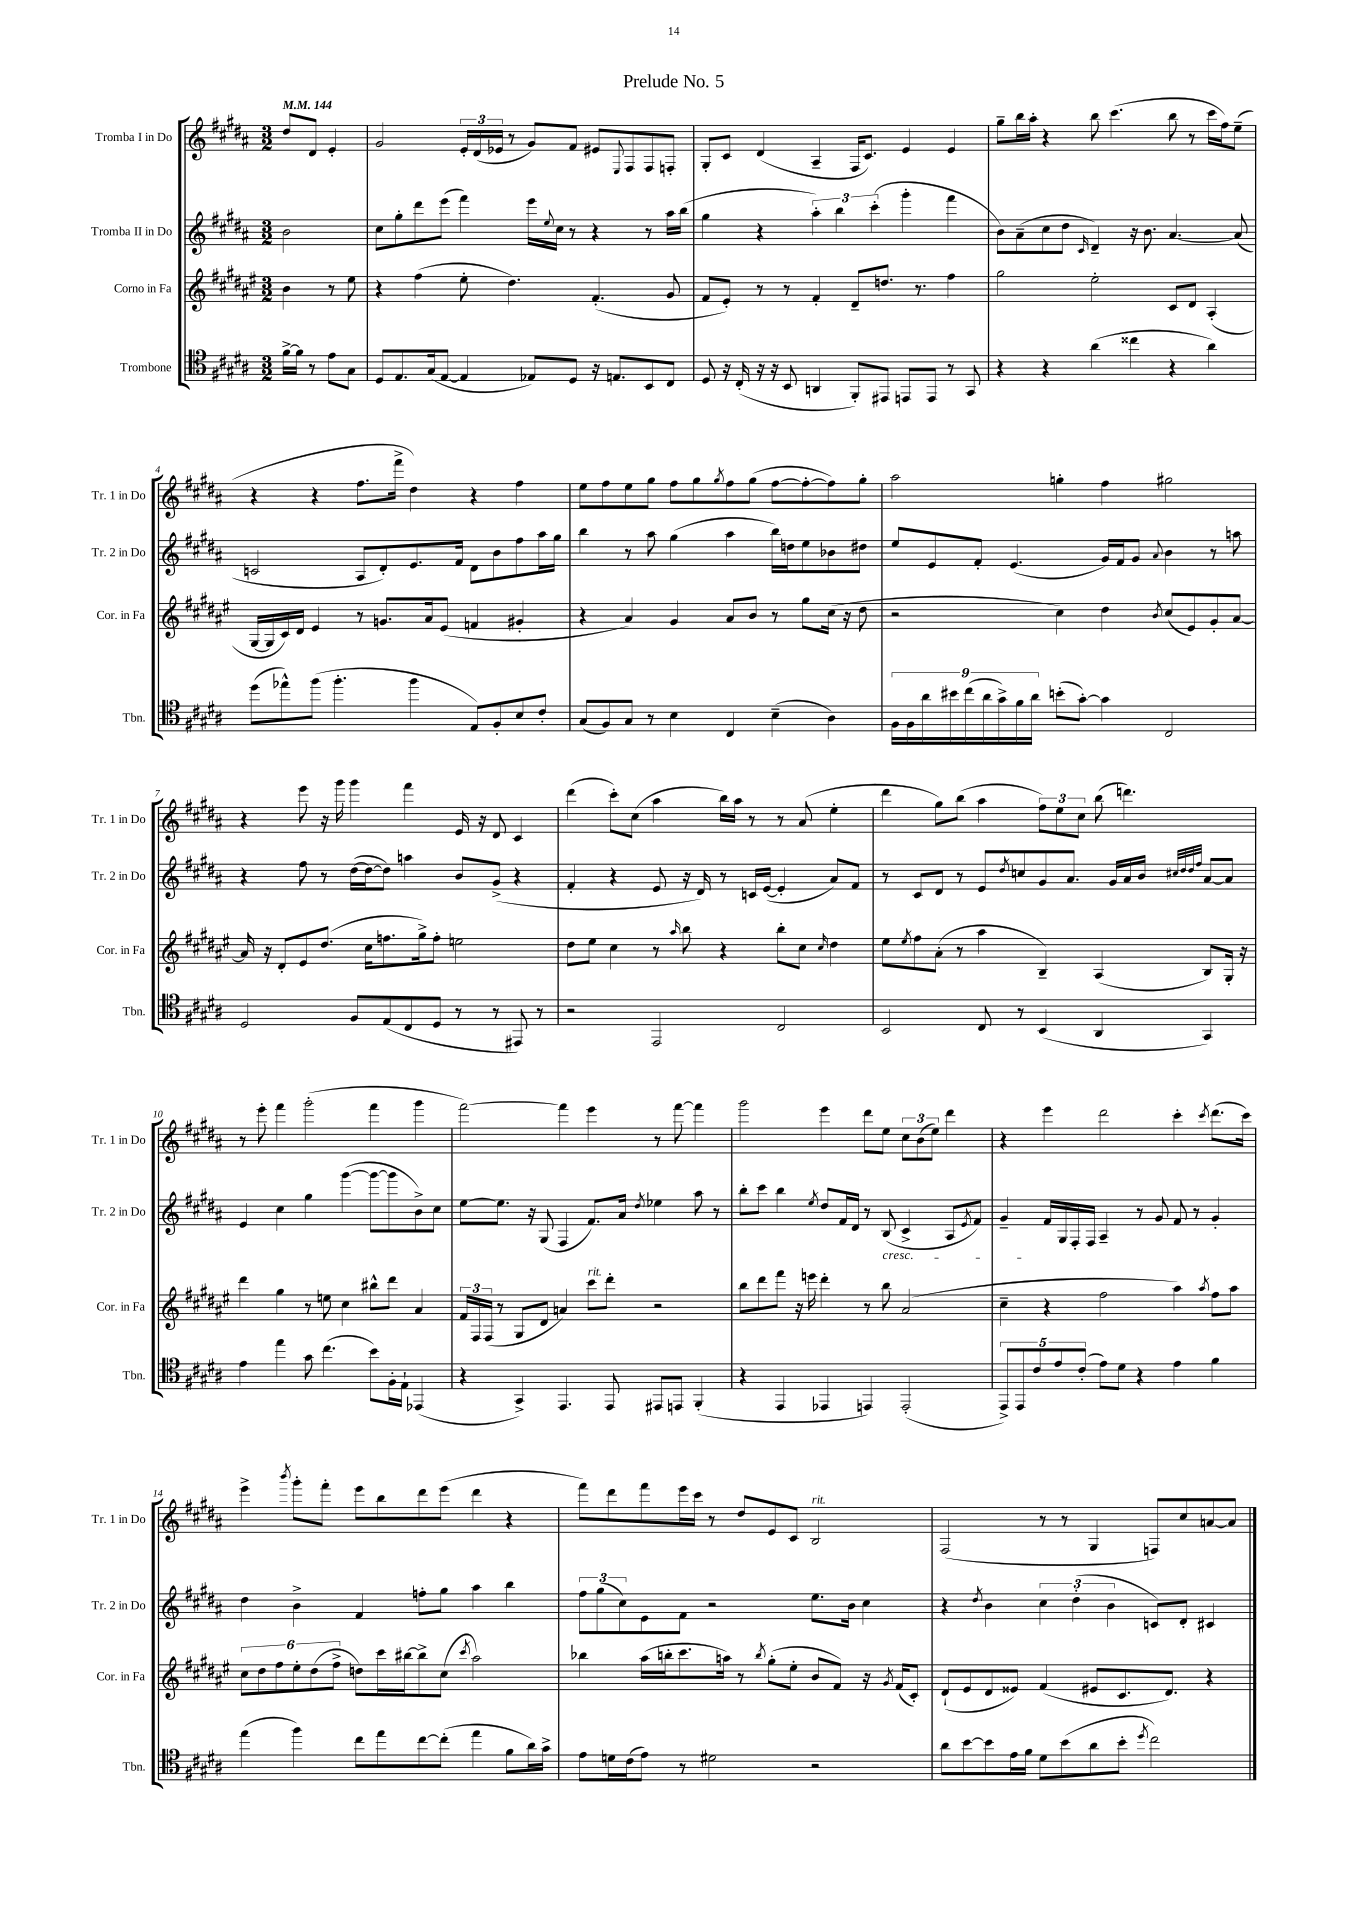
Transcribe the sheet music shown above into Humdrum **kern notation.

**kern	**kern	**kern	**kern
*staff4	*staff3	*staff2	*staff1
*clefC4	*clefG2	*clefG2	*clefG2
*k[f#c#g#d#a#]	*k[f#c#g#d#a#e#]	*k[f#c#g#d#a#]	*k[f#c#g#d#a#]
*M3/2	*M3/2	*M3/2	*M3/2
*MM144	*MM144	*MM144	*MM144
[16f#^	4b	2b	8dd#
16f#]	.	.	.
8r	.	.	8d#
8e	8r	.	4e'
8G#	8ee#	.	.
=	=	=	=
8D#	4r	8cc#	2g#
8.E	.	8gg#'	.
.	(4ff#	8ddd#	.
(16G#	.	.	.
[8E	.	(8eee	.
4E]	8ee#'	4fff#)	24e'
.	.	.	(24d#
.	.	.	24e-
.	4.dd#)	.	8r
8E-)	.	16eee	8g#)
.	.	8qqee	.
.	.	16cc#	.
8D#	.	8r	8f#
16r	(4.f#'	4r	8e#
8.E	.	.	.
.	.	.	8qqE
.	.	.	8F#
8BB	.	8r	8F#
8C#	8g#	16aa#	8F'
.	.	(16bb	.
=	=	=	=
8D#	8f#	4gg#	8G#'
16r	8e#')	.	8c#
(16C#'	.	.	.
16r	8r	4r	(4d#
16r	.	.	.
8BB	8r	.	.
4AA	4f#'	6aa#')	4A#~
.	.	6bb	.
8FF#')	8d#~	.	16F#
.	.	.	8.c#)
.	.	(6ccc#'	.
8EE#	8.dd	.	.
8EE	.	4ggg#'	4e
.	8.r	.	.
8EE	.	.	.
8r	4ff#	4fff#	4e
8GG#	.	.	.
=	=	=	=
4r	2gg#	8b)	8gg#~
.	.	(8a#~	16bb
.	.	.	16aa#'
4r	.	8cc#	4r
.	.	8dd#	.
.	.	16qqc#	.
(4a#	2ee#'	4d#~)	8bb
.	.	.	(4.ccc#
4cc##	.	16r	.
.	.	8.b	.
4r	8c#	[4.a#	8bb
.	8d#	.	8r
4a#)	(4A#'	.	16ccc#
.	.	.	16ff#)
.	.	(8a#]	(8ee~
=	=	=	=
(8dd#	[16G#	2c	4r
.	16G#]	.	.
8ee-^^)	16c#)	.	.
.	16d#	.	.
(8ff#	4e#	.	4r
4.ff#'	.	.	.
.	8r	8A#	8.ff#
.	8.g	8d#')	.
.	.	.	16fff#^
4ff#	.	8.e	4dd#)
.	16a#	.	.
.	(8e#	.	.
.	.	16f#	.
8E)	4f	8d#	4r
8F#'	.	8b	.
8B	4g#'	8ff#	4ff#
8c#'	.	16aa#	.
.	.	16gg#	.
=	=	=	=
(8G#	4r	4bb	8ee
8F#)	.	.	8ff#
8G#	4a#)	8r	8ee
8r	.	8aa#	8gg#
4B	4g#	(4gg#	8ff#
.	.	.	8gg#
.	.	.	8qgg#
4C#	8a#	4aa#	8ff#
.	8b	.	(8gg#
(4B~	8r	16bb)	[8ff#
.	.	16dd	.
.	8gg#	8ee	8ff#'_
4A#)	(16cc#	8b-	8ff#])
.	16r	.	.
.	8dd#	8dd#	8gg#'
=	=	=	=
18F#	2r	8ee	2aa#
18F#	.	.	.
18a#	.	.	.
.	.	8e	.
18b#	.	.	.
(18cc#	.	.	.
.	.	8f#'	.
18a#	.	.	.
18g#^)	.	.	.
.	.	(4.e	.
18f#	.	.	.
18a#	.	.	.
(8b'	4cc#)	.	4gg'
[8g#')	.	.	.
4g#]	4dd#	16g#)	4ff#
.	.	16f#	.
.	.	8g#	.
.	8qb	8qqa#	.
2C#	(8cc#	4b	2gg#
.	8e#)	.	.
.	8g#'	8r	.
.	[8a#	8aa	.
=	=	=	=
2D#	16a#]	4r	4r
.	16r	.	.
.	8d#'	.	.
.	8e#	8ff#	8eee
.	(8.dd#	8r	16r
.	.	.	16ggg#
8F#	.	([16dd#	4ggg#
.	16cc#	16dd#_	.
(8E	8.ff	8dd#])	.
8C#	.	4aa	4fff#
.	16gg#^)	.	.
8D#	8ff'	.	.
8r	2ee	8b	16e
.	.	.	16r
8r	.	(8g#^	8d#
8EE#)	.	4r	4c#
8r	.	.	.
=	=	=	=
2r	8dd#	4f#'	(4ddd#
.	8ee#	.	.
.	4cc#	4r	8ccc#')
.	.	.	(8cc#
2EE	8r	8e	4aa#
.	16qqaa#	.	.
.	8bb	16r	.
.	.	16d#)	.
.	4r	8r	16bb)
.	.	.	16aa#
.	.	16c	8r
.	.	([16e	.
2C#	8bb'	4e']	8r
.	8cc#	.	(8a#
.	16qqcc#	.	.
.	4dd#	8a#)	4ee'
.	.	8f#	.
=	=	=	=
2BB	8ee#	8r	4ddd#
.	8qee#	.	.
.	8ff#	8c#	.
.	(8a#'	8d#	8gg#)
.	8r	8r	(8bb
8C#	4aa#	8e	4aa#
.	.	8qdd#	.
8r	.	8cc	.
(4BB	4B~)	8g#	12ff#)
.	.	.	12ee
.	.	8.a#	.
.	.	.	12cc#
4AA#	(4A#	.	(8bb
.	.	16g#	.
.	.	16a#	4.ddd)
.	.	16b	.
.	.	32qqcc#	.
.	.	32qqdd#	.
.	.	32qqdd#	.
.	.	32qqff#	.
4GG#)	8B)	[8a#	.
.	16G#'	8a#]	.
.	16r	.	.
=	=	=	=
4e	4ddd#	4e	8r
.	.	.	8eee'
4ee	4gg#	4cc#	4fff#
8g#	8r	4gg#	(2ggg#'
(4.cc#	8ee	.	.
.	4cc#	([4ggg#	.
8b)	8bb#^^	8ggg#_	4fff#
16F#'	8ddd#	8ggg#]	.
16E`	.	.	.
(4EE-	4a#	8b^)	4ggg#
.	.	8cc#	.
=	=	=	=
4r	24f#	[8ee	[2fff#)
.	24F#	.	.
.	(24F#	.	.
.	8r	8.ee]	.
4GG#^)	8G#	.	.
.	.	16r	.
.	8d#	(8G#	.
4.EE	4a)	4F#	4fff#]
.	8ccc#	8.f#)	4eee
8EE	8ddd#'	.	.
.	.	16a#	.
.	.	8qdd#	.
8EE#	2r	4ee-	8r
8EE	.	.	[8fff#
(4FF#'	.	8aa#	4fff#]
.	.	8r	.
=	=	=	=
4r	8bb	8bb'	2ggg#
.	8ddd#	8ccc#	.
4EE	8fff#	4bb	.
.	16r	.	.
.	16eee	.	.
.	.	8qee	.
4EE-	4ddd#'	8dd#	4eee
.	.	16f#	.
.	.	16d#	.
4EE)	8r	8r	8ddd#
.	8bb	(8B	8ee
(2EE'	(2a#	4c#^	12cc#
.	.	.	(12b
.	.	.	12ee)
.	.	8A#	4ddd#
.	.	8qe	.
.	.	8f#)	.
=	=	=	=
10EE^)	4cc#~	4g#~	4r
10EE	.	.	.
10c#	.	.	.
.	4r	16f#	4eee
10e	.	.	.
.	.	16G#	.
.	.	16F#'	.
(10c#'	.	.	.
.	.	16F#	.
8e)	2ff#	4A#~	2ddd#
8d#	.	.	.
4r	.	8r	.
.	.	8g#	.
4e	4aa#)	8f#	4ccc#'
.	.	8r	.
.	8qaa#	.	8qccc#
4f#	8ff#	4g#'	(8.ddd#
.	8aa#	.	.
.	.	.	16ccc#)
=	=	=	=
(4ee	12cc#	4dd#	4eee^
.	12dd#	.	.
.	12ff#	.	.
.	.	.	8qbbb
4ff#)	12ee#'	4b^	8ggg#'
.	(12dd#	.	.
.	.	.	8fff#'
.	12ff#^	.	.
8cc#	8dd)	4f#	8eee
8ee	16ccc#	.	8bb
.	[16bb#	.	.
[8cc#	8bb#^]	8ff'	8ddd#
(8cc#']	(8cc#	8gg#	(8eee
.	8qccc#	.	.
4ee	2aa#)	4aa#	4ddd#
8f#	.	4bb	4r
16a#)	.	.	.
16g#^	.	.	.
=	=	=	=
8e	4bb-	12ff#	8fff#)
.	.	(12gg#	.
16d	.	.	8ddd#
.	.	12cc#)	.
(16c#	.	.	.
8e)	(16aa#	8e	8fff#
.	16bb'	.	.
8r	8.ccc#	8f#	16eee
.	.	.	16ccc#
2d#	.	2r	8r
.	16aa)	.	.
.	8r	.	8dd#
.	8qbb	.	.
.	(8gg#'	.	8e
.	8ee#'	.	8c#
2r	8b	8.ee	2B
.	8f#)	.	.
.	.	16b	.
.	16r	4cc#	.
.	8qg#	.	.
.	(16f#	.	.
.	8c#')	.	.
=	=	=	=
8a#	(8d#`	4r	(2F#
[8b	8e#	.	.
.	.	8qdd#	.
8b]	8d#	4b	.
16e	8e##)	.	.
16f#	.	.	.
8d#	(4f#	6cc#	8r
(8b	.	.	8r
.	.	(6dd#'	.
8a#	8e#	.	4G#
.	.	6b	.
8b'	8.c#	.	.
8qdd#	.	.	.
2cc#)	.	8c)	8F)
.	8.d#)	.	.
.	.	8d#'	8cc#
.	4r	4c#	[8a
.	.	.	8a]
==	==	==	==
*-	*-	*-	*-
